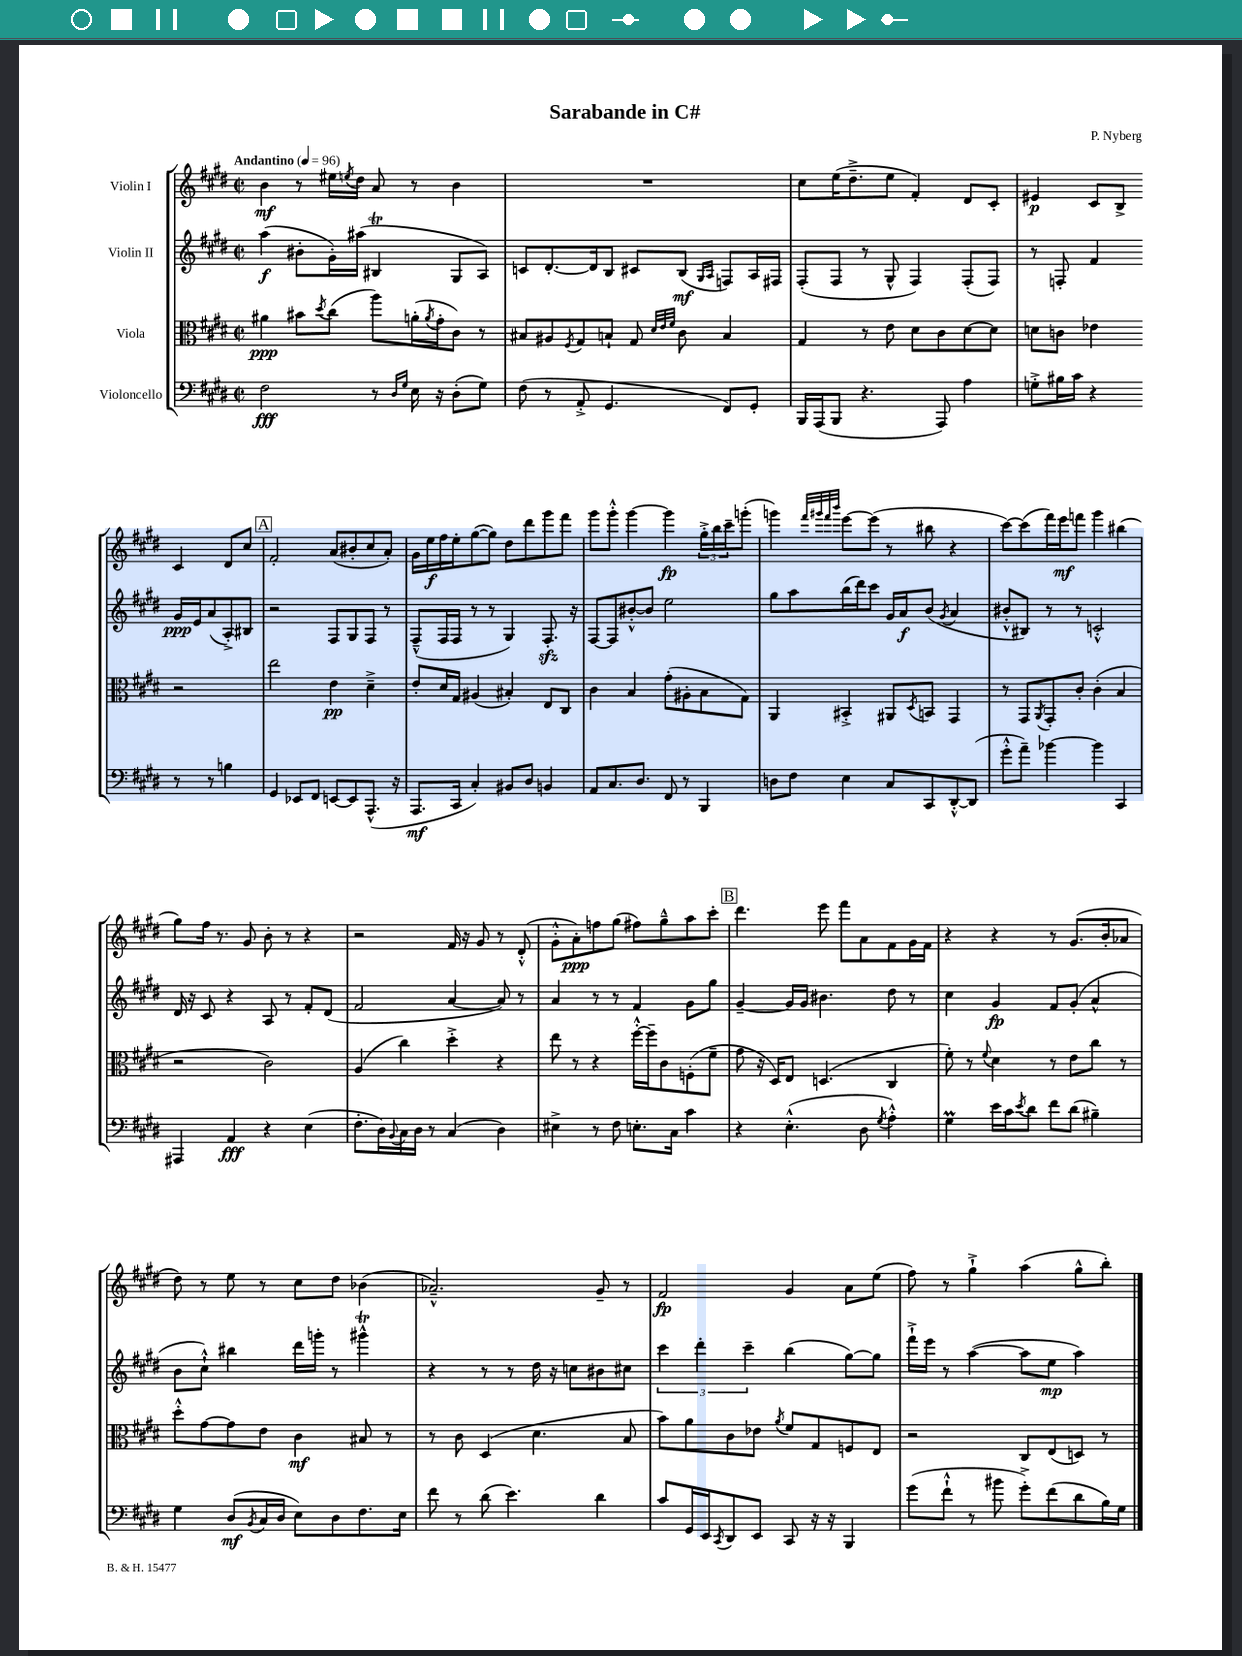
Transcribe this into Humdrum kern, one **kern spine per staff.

**kern	**kern	**kern	**kern
*staff4	*staff3	*staff2	*staff1
*clefF4	*clefC3	*clefG2	*clefG2
*k[f#c#g#d#]	*k[f#c#g#d#]	*k[f#c#g#d#]	*k[f#c#g#d#]
*M2/2	*M2/2	*M2/2	*M2/2
*met(c|)	*met(c|)	*met(c|)	*met(c|)
*MM96	*MM96	*MM96	*MM96
2F#\	4a#\	(4aa\	4b\
.	8b#\L	8b#'\L	8r
.	8qdd#/	.	.
.	(8cc#\J	16g#'\L)	16ee#\LL
.	.	.	8qee/
.	.	(16aa#\JJ	16dd#\JJ
8r	8aa\L)	4B#/	8a/
16qqD#/LL	.	.	.
16qqG#/JJ	.	.	.
16E\	(16a'\L	.	8r
.	8qa/	.	.
16r	16g#'\J	.	.
(8D#'\L	8c#\J)	8G#/L	4b\
8G#\J)	8r	8A/J)	.
=	=	=	=
(8F#\	8B#/L	8c/L	1r
8r	8A#/	[8.d#'/	.
.	8qF#/	.	.
8AA'^/	8G#/	.	.
.	.	16d#/]k	.
4.GG#/	8B`/J	8B/J	.
.	8G#/	8c#/L	.
.	32qqd#/LLL	.	.
.	32qqe/	.	.
.	32qqf#/JJJ	.	.
.	8c#\	(8B/J	.
.	.	16qqG#/LL	.
.	.	16qqA/JJ	.
8FF#/L)	4B/	8F/L)	.
8GG#'/J	.	16A/L	.
.	.	16F#/JJ	.
=	=	=	=
16BBB/LL	4G#/	(8F#'/L	8cc#\L
(16AAA/J	.	.	.
8BBB/J	.	8F#/J	(16ee\K
.	.	.	8.dd#~^\
4.r	8r	8r	.
.	8e\	8G#^^/	8ee\J
.	8d#\L	4F#/)	4f#'/)
8AAA/)	8c#\	.	.
4A\	[8d#\	(8F#'/L	8d#/L
.	8d#\]J	8F#/J)	8c#'/J
=	=	=	=
8G'^\L	8d\L	8r	4e#/
16B#\L	8c\J	8F'/	.
16c#\JJ	.	.	.
4r	4e-\	4f#/	8c#/L
.	.	.	8B^/J
8r	2r	16g#/LL	4c#/
.	.	16e/J	.
8r	.	(8a/	.
4B\	.	8A'^/)	8d#/L
.	.	8B#/J	8cc#/J
=	=	=	=
4GG#/	2ee\	2r	2f#'/
8EE-/L	.	.	.
8FF#/J	.	.	.
[8EE/L	4e\	8F#/L	(8a/L
8EE/]	.	8G#/	8b#'/
(8.AAA^^/J	4d#~^\	8F#/J	8cc#/
.	.	8r	8a'/J)
16r	.	.	.
=	=	=	=
8.AAA/L	8e'/L	(8F#~^^/L	16g#\LL
.	.	.	16ee\
.	16d#/L	16F#/L	16ff#\
16CC#/Jk	16G#/JJ	16F#/JJ	16ee'\J
4C#'/)	(4A#/	8r	([8gg#\
.	.	8r	8gg#\]J)
8BB#/L	4B#'/)	4G#/)	8dd#\L
8D#/J	.	.	8ddd#\
4BB/	8E/L	8.F#'/	8ggg#\
.	8C#/J	.	8fff#\J
.	.	16r	.
=	=	=	=
8AA/L	4c#\	[8F#/L	8ggg#\L
8.C#/	.	8F#/]	8ggg#'^^\J
.	4B/	[8b#'^^/	[4ggg#\
8.D#/J	.	.	.
.	.	8b#/]J	.
8FF#/	(8g#'\L	2ee\	4ggg#\]
8r	8A#'\	.	.
4BBB/	8B\	.	24gg#'^\LL
.	.	.	24bb\
.	.	.	24ccc#~\J
.	8G#\J)	.	(8ggg'\J
=	=	=	=
8D\L	4AA/	8gg#\L	4ggg\)
8F#\J	.	8aa\	.
.	.	.	32qqfff#/LLL
.	.	.	32qqggg#/
.	.	.	32qqfff#/
.	.	.	32qqbbb/JJJ
4E\	4BB#'^/	(16bb\L	[8eee\L
.	.	16ddd#\J)	.
.	.	8ccc#\J	(8eee\]J
8C#/L	8AA#/L	16g#/LL	8r
.	.	16a/J	.
.	8qD#/	.	.
8CC#/	8BB/J	(8b/J	8bb#\
.	.	8qg#/	.
[8DD#'^^/	4GG#/	4a/	4r
(8DD#/]J	.	.	.
=	=	=	=
8g#'^^\L	8r	8b#'^^/L	[8ccc#\L)
8a~\J)	8GG#/L	8B#/J)	(8ccc#\]
.	8qAA/	.	.
[4b-\	8GG#'/	8r	16fff#\L)
.	.	.	16eee\J
.	8c#'/J	8r	8fff\J
4b-\]	(4c#'\	2c'^^/	4ggg#\
4CC#/	4B/	.	(4bb#\
=	=	=	=
4AAA#/	2r	16d#/	8gg#\L)
.	.	16r	.
.	.	8c#/	16ff#\Jk
.	.	.	8.r
4AA/	.	4r	.
.	.	.	8g#/
4r	2c#\)	8A/	8b'\
.	.	8r	8r
(4E\	.	8f#'/L	4r
.	.	(8d#/J	.
=	=	=	=
8.F#'\L	(4A/	2f#/	2r
16D#\L)	.	.	.
8qqBB/	.	.	.
16C#\	4cc#\)	.	.
16D#\JJ	.	.	.
8r	.	.	.
(4C#/	4dd#'^\	[4a/	16f#/
.	.	.	16r
.	.	.	8g#/
4D#\)	4r	8a/])	8r
.	.	8r	(8d#'^^/
=	=	=	=
4E#^\	8ee\	4a/	8g#'^^\L
.	8r	.	8a'\)
8r	4r	8r	8ff\
8F#\	.	8r	(8gg#\J
8.E'\L	[16ff#'^^\LL	4f#/	8ff#\L)
.	16ff#~\]J	.	.
.	8c#\	.	8gg#~^^\
16C#\Jk	.	.	.
4c#\	(8F'\	8g#\L	8aa\
.	8f#~\J	8gg#\J	8ccc#'\J
=	=	=	=
4r	8g#\	[4g#~/	4.ddd#\
.	16r	.	.
.	16D#/LK)	.	.
(4.E'^^\	8E/J	16g#/]LL	.
.	.	16g#/JJ	.
.	(4.D/	4.b#\	8eee\
.	.	.	8fff#\L
8D#\	.	.	8a\
8qG#/	.	.	.
4A'^^\)	4C#/	8dd#\	8f#\
.	.	8r	16g#\L
.	.	.	16f#\JJ
=	=	=	=
4G#\	8f#'\)	4cc#\	4r
.	8r	.	.
.	8qqf#/	.	.
16e\LL	4d#\	4g#/	4r
16c#\J	.	.	.
8qe/	.	.	.
8d#\J	.	.	.
8f#\L	8r	8f#/L	8r
(8d#\J	8e\L	(8g#'/J	(8.g#/L
4B#~\)	8cc#\J	4a^^/	.
.	.	.	16b'/k
.	8r	.	8a-/J
=	=	=	=
4G#\	8dd#'^^\L	8b\L	8dd#\)
.	[8g#\	8cc#`^^\J)	8r
(8D#/L	8g#\]	4bb#\	8ee\
8qBB/	.	.	.
16C#/L	8e\J	.	8r
16D#/JJ	.	.	.
8E\L)	4c#\	16ddd#\LL	8cc#\L
.	.	16ggg'\JJ	.
8D#\	.	8r	8dd#\J
8.F#\	8B#/	4ggg#^^\	(4b-\
.	8r	.	.
16E\Jk	.	.	.
=	=	=	=
8f#\	8r	4r	2.a-~^^/)
8r	8c#\	.	.
(8d#\	(4D#/	8r	.
4.e\)	.	8r	.
.	4.d#\	16dd#\	.
.	.	16r	.
.	.	8cc\L	.
4d#\	.	8b#\	8g#~/
.	8B/	8cc#\J	8r
=	=	=	=
8c#/L	8b\L)	6ccc#\	2f#/
16GG#/L	8a\	.	.
.	.	6ddd#'\	.
16EE/J	.	.	.
8qCC#/	.	.	.
8DD#/	8c#\	.	.
.	.	6ccc#~\	.
8EE/J	8e-\J	.	.
.	8qa/	.	.
8CC#/	8f#/L	(4bb\	4g#/
16r	8G#/	.	.
16r	.	.	.
4BBB/	8F/	[8gg#\L)	8a\L
.	8E/J	8gg#\]J	(8ee\J
=	=	=	=
(8g#\L	2r	16fff#`^\LL	8ff#\)
.	.	16eee\JJ	.
8f#`^^\J	.	8r	8r
8r	.	([4aa\	4gg#`^\
8b#\	.	.	.
8g#'^\L)	8C#/L	8aa\]L	(4aa\
(8f#\	(8E/	8ee\J	.
8d#\	8D/J)	4aa\)	8gg#^^\L
16B\L)	8r	.	8bb'\J)
16G#\JJ	.	.	.
==	==	==	==
*-	*-	*-	*-
